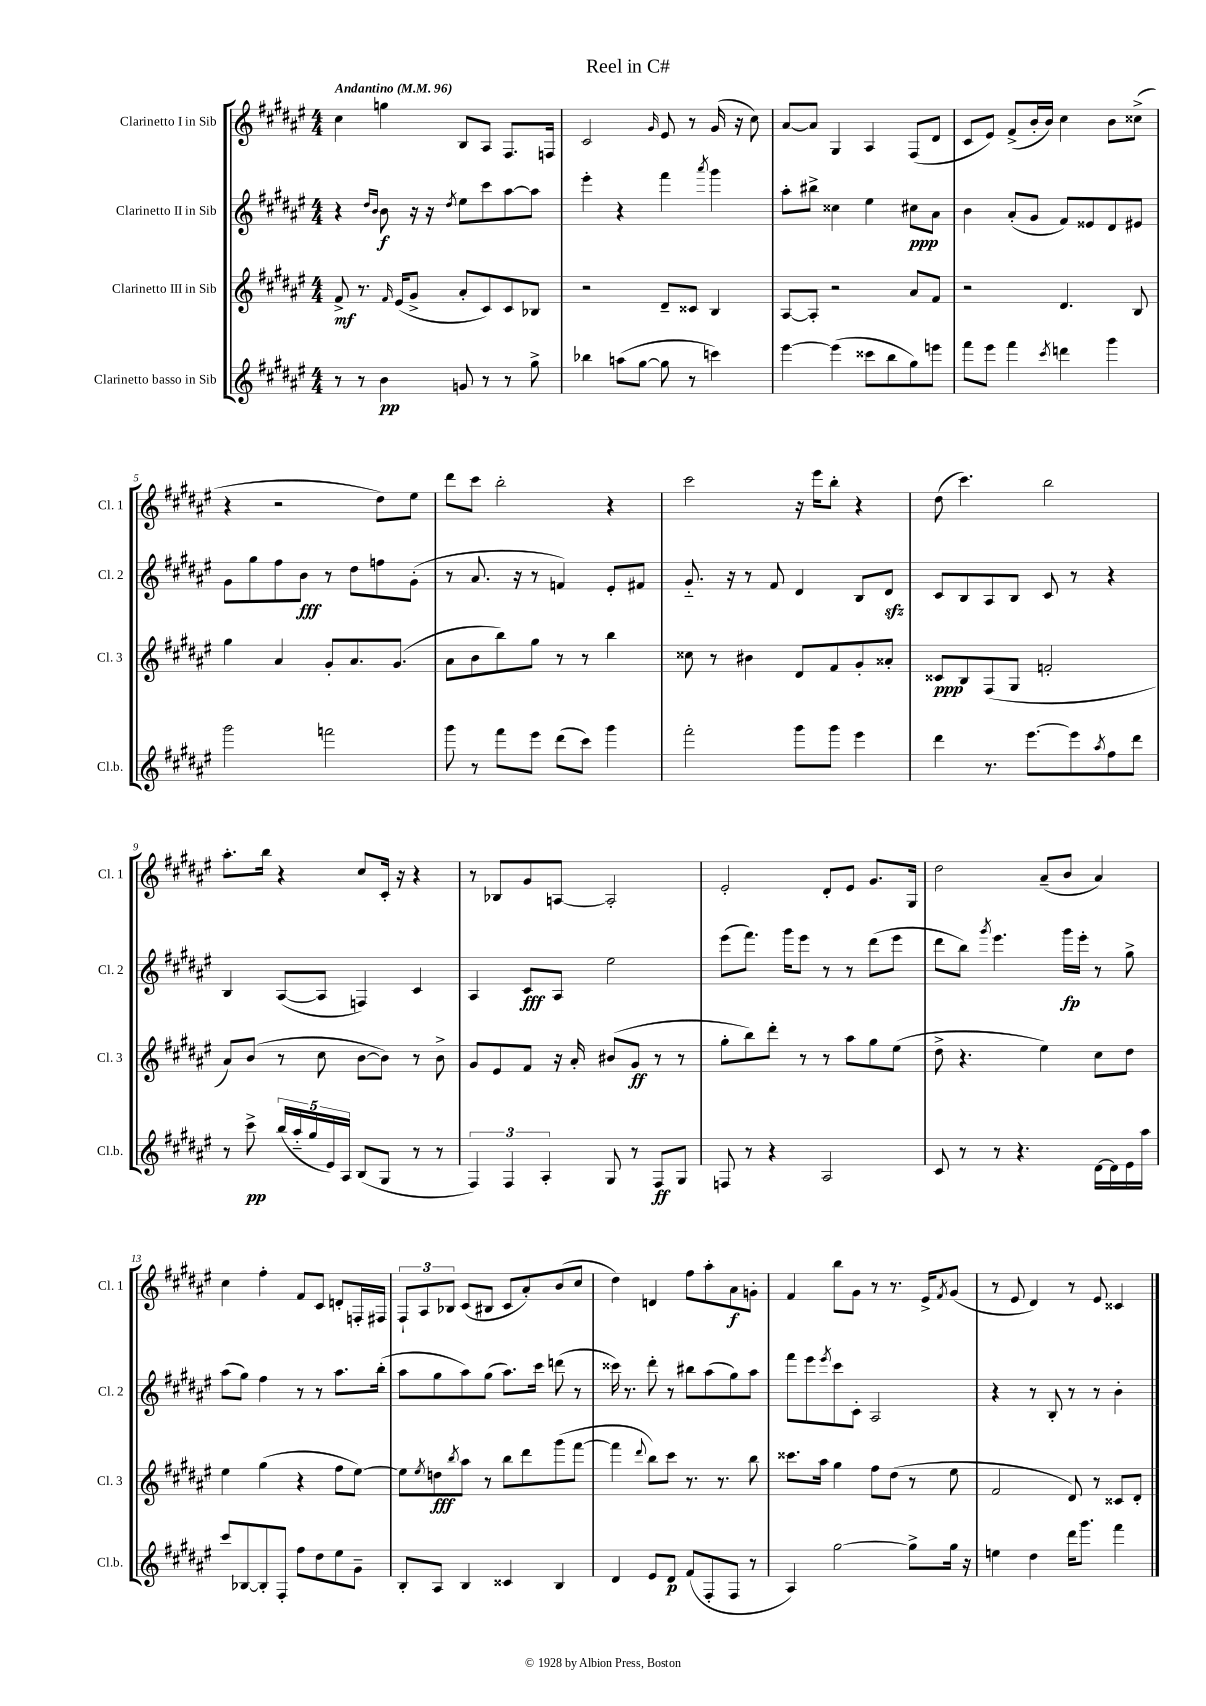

**kern	**dynam	**kern	**dynam	**kern	**dynam	**kern	**dynam
*part4	*part4	*part3	*part3	*part2	*part2	*part1	*part1
*staff4	*staff4	*staff3	*staff3	*staff2	*staff2	*staff1	*staff1
*I"Clarinetto basso in Sib	*	*I"Clarinetto III in Sib	*	*I"Clarinetto II in Sib	*	*I"Clarinetto I in Sib	*
*I'Cl.b.	*	*I'Cl. 3	*	*I'Cl. 2	*	*I'Cl. 1	*
*clefG2	*	*clefG2	*	*clefG2	*	*clefG2	*
*k[f#c#g#d#a#e#]	*	*k[f#c#g#d#a#e#]	*	*k[f#c#g#d#a#e#]	*	*k[f#c#g#d#a#e#]	*
*M4/4	*	*M4/4	*	*M4/4	*	*M4/4	*
*MM96	*	*MM96	*	*MM96	*	*MM96	*
=1	=1	=1	=1	=1	=1	=1	=1
!	!	!	!	!	!	!LO:TX:a:B:t=Andantino	!
8r	.	8f#^/	mf	4r	.	4cc#\	.
8r	.	8.r	.	.	.	.	.
.	.	.	.	16qqdd#/LL	.	.	.
.	.	.	.	16qqb/JJ	.	.	.
4b\	pp	.	.	8b\	f	4ggn\	.
.	.	16qqf#/	.	.	.	.	.
.	.	(16e#/KL	.	.	.	.	.
.	.	8g#^/J	.	16r	.	.	.
.	.	.	.	16r	.	.	.
.	.	.	.	8qdd#/	.	.	.
8gn/	.	8a#'/L	.	8ee#\L	.	8B/L	.
8r	.	8c#/)	.	8ccc#\	.	8A#/J	.
8r	.	8c#/	.	[8aa#\	.	8.F#/L	.
8gg#^\	.	8B-X/J	.	8aa#\J]	.	.	.
.	.	.	.	.	.	16Fn/Jk	.
=2	=2	=2	=2	=2	=2	=2	=2
4bb-X\	.	2r	.	4eee#'\	.	2c#/	.
(8aan\L	.	.	.	4r	.	.	.
[8gg#\J	.	.	.	.	.	.	.
.	.	.	.	.	.	16qqg#/	.
8gg#\]	.	8d#~/L	.	4fff#\	.	8e#/	.
8r	.	8c##X/J	.	.	.	8r	.
.	.	.	.	8qaaa#/	.	.	.
4cccn\)	.	4B/	.	4ggg#\	.	(16g#/	.
.	.	.	.	.	.	16r	.
.	.	.	.	.	.	8cc#\)	.
=3	=3	=3	=3	=3	=3	=3	=3
[4eee#\	.	[8A#/L	.	8aa#'\L	.	[8a#/L	.
.	.	8A#'/J]	.	8bb#X^\J	.	8a#/J]	.
(4eee#\]	.	2r	.	4cc##X\	.	4G#/	.
8ccc##X\L	.	.	.	4ee#\	.	4A#/	.
8bb\	.	.	.	.	.	.	.
8gg#\)	.	8a#/L	.	8cc#X\L	ppp	(8F#/L	.
8eeen\J	.	8f#/J	.	8a#\J	.	8d#/J	.
=4	=4	=4	=4	=4	=4	=4	=4
8fff#\L	.	2r	.	4b\	.	8c#/L	.
8eee#\J	.	.	.	.	.	8e#/J)	.
4fff#\	.	.	.	(8a#'/L	.	(8f#^/L	.
.	.	.	.	8g#/J	.	16b'/L	.
.	.	.	.	.	.	16b/JJ)	.
8qccc#/	.	.	.	.	.	.	.
4dddn\	.	4.d#/	.	8f#/L)	.	4cc#\	.
.	.	.	.	8e##X/	.	.	.
4ggg#\	.	.	.	8d#/	.	8b\L	.
.	.	8B/	.	8e#X/J	.	(8cc##X^\J	.
!!LO:LB:g=z
=5	=5	=5	=5	=5	=5	=5	=5
2ggg#\	.	4gg#\	.	8g#\L	.	4r	.
.	.	.	.	8gg#\	.	.	.
.	.	4a#/	.	8ff#\	.	2r	.
.	.	.	.	8b\J	fff	.	.
2fffn\	.	8g#'/L	.	8r	.	.	.
.	.	8.a#/	.	8dd#\L	.	.	.
.	.	.	.	8ffn\	.	8dd#\L)	.
.	.	(8.g#/J	.	.	.	.	.
.	.	.	.	(8g#'\J	.	8ee#\J	.
=6	=6	=6	=6	=6	=6	=6	=6
8ggg#\	.	8a#\L	.	8r	.	8ddd#\L	.
8r	.	8b\	.	8.a#/	.	8ccc#\J	.
8fff#\L	.	8bb\)	.	.	.	2bb'\	.
.	.	.	.	16r	.	.	.
8eee#\J	.	8gg#\J	.	8r	.	.	.
(8ddd#\L	.	8r	.	4fn/)	.	.	.
8ccc#\J)	.	8r	.	.	.	.	.
4ggg#\	.	4bb\	.	8e#'/L	.	4r	.
.	.	.	.	8f#X/J	.	.	.
=7	=7	=7	=7	=7	=7	=7	=7
2fff#'\	.	8cc##X\	.	8.g#/	.	2ccc#\	.
.	.	8r	.	.	.	.	.
.	.	.	.	16r	.	.	.
.	.	4b#X\	.	8r	.	.	.
.	.	.	.	8f#/	.	.	.
8ggg#\L	.	8d#/L	.	4d#/	.	16r	.
.	.	.	.	.	.	16eee#\KL	.
8ggg#\J	.	8f#/	.	.	.	8bb'\J	.
4eee#\	.	8g#'/	.	8B/L	.	4r	.
.	.	8a##X'/J	.	8d#zz/J	.	.	.
=8	=8	=8	=8	=8	=8	=8	=8
4ddd#\	.	8c##X/L	ppp	8c#/L	.	(8dd#\	.
.	.	8B/	.	8B/	.	4.ccc#\)	.
8.r	.	(8F#/	.	8A#/	.	.	.
.	.	8G#/J	.	8B/J	.	.	.
[8.eee#\L	.	.	.	.	.	.	.
.	.	2fn'/	.	8c#/	.	2bb\	.
8eee#\]	.	.	.	8r	.	.	.
8qaa#/	.	.	.	.	.	.	.
8ff#\	.	.	.	4r	.	.	.
8ddd#\J	.	.	.	.	.	.	.
!!LO:LB:g=z
=9	=9	=9	=9	=9	=9	=9	=9
8r	.	8a#/L)	.	4B/	.	8.aa#'\L	.
8ccc#^\	pp	(8b/J	.	.	.	.	.
.	.	.	.	.	.	16bb\Jk	.
(20bb/LL	.	8r	.	([8A#/L	.	4r	.
20aa#/	.	.	.	.	.	.	.
20gg#/	.	.	.	.	.	.	.
.	.	8cc#\	.	8A#/J]	.	.	.
20e#/)	.	.	.	.	.	.	.
20A#/JJ	.	.	.	.	.	.	.
(8B/L	.	[8b\L	.	4Fn/)	.	8cc#/L	.
8G#/J	.	8b\J])	.	.	.	16c#'/Jk	.
.	.	.	.	.	.	16r	.
8r	.	8r	.	4c#/	.	4r	.
8r	.	8b^\	.	.	.	.	.
=10	=10	=10	=10	=10	=10	=10	=10
6F#/)	.	8g#/L	.	4A#/	.	8r	.
.	.	8e#/	.	.	.	8B-X/L	.
6F#/	.	.	.	.	.	.	.
.	.	8f#/J	.	8c#/L	fff	8g#/	.
6A#'/	.	.	.	.	.	.	.
.	.	16r	.	8A#/J	.	[8An/J	.
.	.	16a#'/	.	.	.	.	.
8G#/	.	(8b#X/L	.	2ee#\	.	2A'/]	.
8r	.	8g#/J	ff	.	.	.	.
8F#/L	ff	8r	.	.	.	.	.
8G#/J	.	8r	.	.	.	.	.
=11	=11	=11	=11	=11	=11	=11	=11
8Fn/	.	8gg#'\L	.	(8eee#\L	.	2e#'/	.
8r	.	8bb\)	.	8.fff#\J)	.	.	.
4r	.	8ddd#'\J	.	.	.	.	.
.	.	.	.	16ggg#\KL	.	.	.
.	.	8r	.	8eee#\J	.	.	.
2A#/	.	8r	.	8r	.	8d#'/L	.
.	.	8aa#\L	.	8r	.	8e#/J	.
.	.	8gg#\	.	(8ddd#\L	.	8.g#/L	.
.	.	(8ee#\J	.	8eee#\J	.	.	.
.	.	.	.	.	.	16G#/Jk	.
=12	=12	=12	=12	=12	=12	=12	=12
8c#/	.	8dd#^\	.	8ddd#\L	.	2dd#\	.
8r	.	4.r	.	8bb\J)	.	.	.
.	.	.	.	8qggg#/	.	.	.
8r	.	.	.	4.eee#\	.	.	.
4.r	.	.	.	.	.	.	.
.	.	4ee#\)	.	.	.	(8a#~/L	.
.	.	.	.	16ggg#\LL	fp	8b/J	.
.	.	.	.	16eee#'\JJ	.	.	.
[16d#\LL	.	8cc#\L	.	8r	.	4a#/)	.
16d#\]	.	.	.	.	.	.	.
16e#\	.	8dd#\J	.	8gg#^\	.	.	.
16aa#\JJ	.	.	.	.	.	.	.
!!LO:LB:g=z
=13	=13	=13	=13	=13	=13	=13	=13
8ccc#/L	.	4ee#\	.	(8aa#\L	.	4cc#\	.
[8B-X/	.	.	.	8gg#\J)	.	.	.
8B-'/]	.	(4gg#\	.	4ff#\	.	4ff#'\	.
8F#'/J	.	.	.	.	.	.	.
8ff#\L	.	4r	.	8r	.	8f#/L	.
8dd#\	.	.	.	8r	.	8c#/J	.
8ee#\	.	8ff#\L	.	8.aa#\L	.	8dn'/L	.
8g#~\J	.	[8ee#\J)	.	.	.	16Fn'/L	.
.	.	.	.	(16bb'\Jk	.	16F#X/JJ	.
=14	=14	=14	=14	=14	=14	=14	=14
8B'/L	.	8ee#\L]	.	8aa#\L	.	12F#`/L	.
.	.	.	.	.	.	12A#/	.
.	.	8qee#/	.	.	.	.	.
8A#/J	.	8ddn\	fff	8gg#\	.	.	.
.	.	.	.	.	.	12B-X/J	.
.	.	8qbb/	.	.	.	.	.
4B/	.	8aa#\J	.	8aa#\)	.	(8c#/L	.
.	.	8r	.	(8gg#\J	.	8B#X/J	.
4c##X/	.	8bb\L	.	8.aa#\L)	.	8c#/L	.
.	.	8ddd#\	.	.	.	8a#'/)	.
.	.	.	.	16ccc#\Jk	.	.	.
4B/	.	(8ggg#\	.	(8dddn\	.	(8b/	.
.	.	[8fff#\J	.	8r	.	8cc#/J	.
=15	=15	=15	=15	=15	=15	=15	=15
4d#/	.	4fff#\]	.	16ccc##X\)	.	4dd#\)	.
.	.	.	.	8.r	.	.	.
.	.	8qqddd#/	.	.	.	.	.
8e#/L	.	8bb\L)	.	8ddd#'\	.	4dn/	.
8d#/J	p	8ccc#\J	.	8r	.	.	.
(8f#/L	.	8.r	.	8bb#X\L	.	8ff#\L	.
8F#'/	.	.	.	(8aa#\	.	8aa#'\	.
.	.	8.r	.	.	.	.	.
8F#/J	.	.	.	8gg#\)	.	8a#\	f
8r	.	8bb\	.	8aa#\J	.	8gn'\J	.
=16	=16	=16	=16	=16	=16	=16	=16
4A#/)	.	8.ccc##X\L	.	8fff#\L	.	4f#/	.
.	.	.	.	8eee#\	.	.	.
.	.	16aa#\Jk	.	.	.	.	.
.	.	.	.	8qeee#/	.	.	.
[2gg#\	.	4gg#\	.	8ccc#\	.	8bb\L	.
.	.	.	.	8c#'\J	.	8g#\J	.
.	.	8ff#\L	.	2A#/	.	8r	.
.	.	(8dd#\J	.	.	.	8.r	.
8gg#^\L]	.	8r	.	.	.	.	.
.	.	.	.	.	.	16e#^/KL	.
.	.	.	.	.	.	8qf#/	.
16gg#\Jk	.	8ee#\	.	.	.	(8g#/J	.
16r	.	.	.	.	.	.	.
=17	=17	=17	=17	=17	=17	=17	=17
4een\	.	2f#/	.	4r	.	8r	.
.	.	.	.	.	.	8e#/	.
4dd#\	.	.	.	8r	.	4d#/)	.
.	.	.	.	8B'/	.	.	.
16ddd#\KL	.	8d#/)	.	8r	.	8r	.
8.ggg#\J	.	.	.	.	.	.	.
.	.	8r	.	8r	.	8e#/	.
4fff#\	.	8c##X/L	.	4b'\	.	4c##X/	.
.	.	8d#'/J	.	.	.	.	.
==	==	==	==	==	==	==	==
*-	*-	*-	*-	*-	*-	*-	*-
